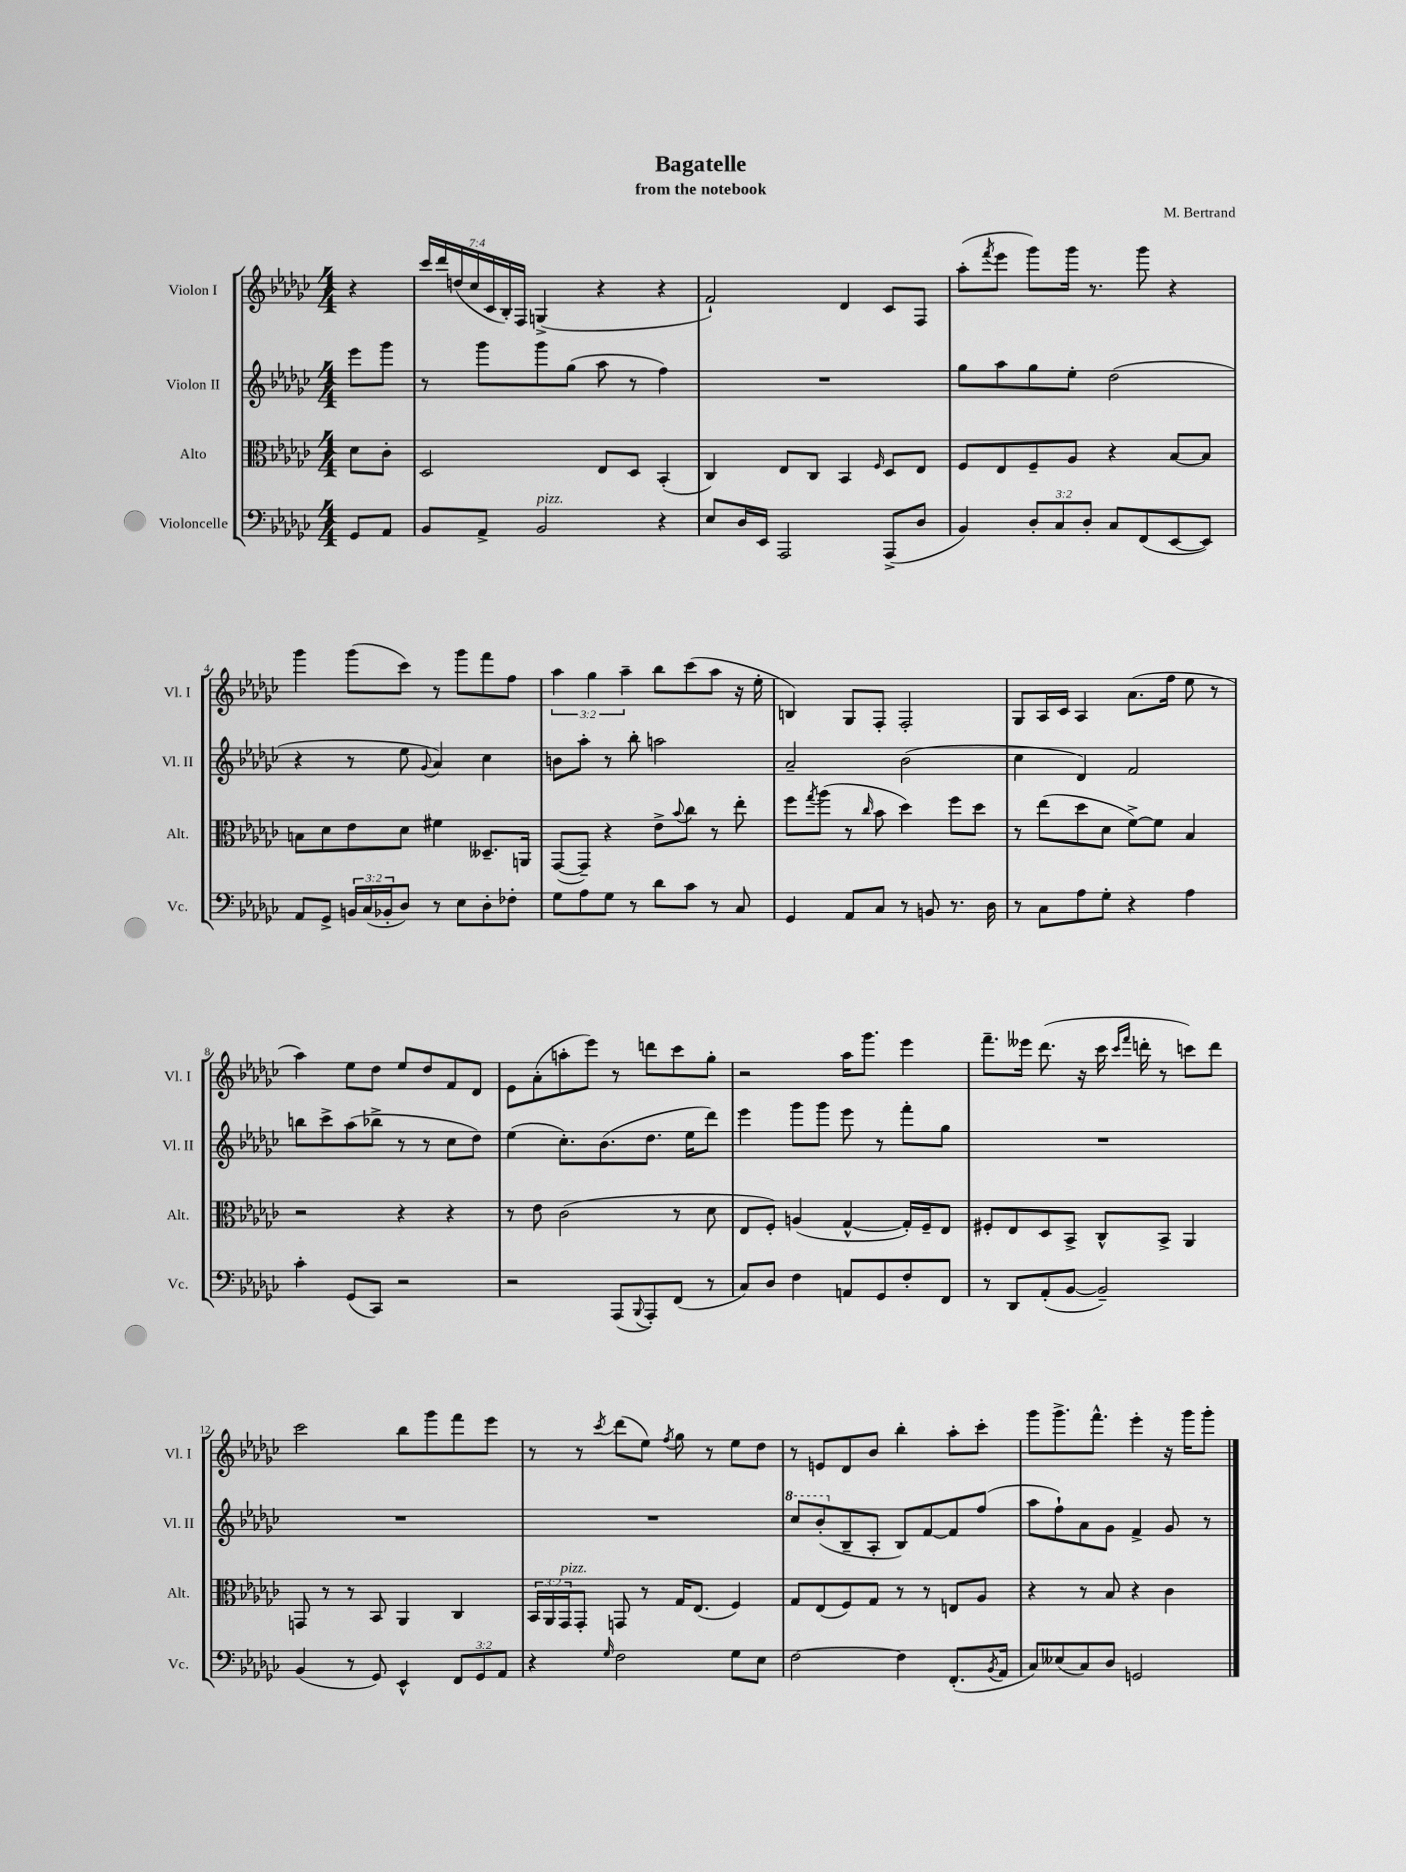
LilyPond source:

\header { title = "Bagatelle" composer = "M. Bertrand" subtitle = "from the notebook" }
<<
\new StaffGroup <<
\new Staff = "s0" \with { instrumentName = "Violon I" shortInstrumentName = "Vl. I" } {
    \clef treble \key ges \major \numericTimeSignature \time 4/4 \override Staff.TupletNumber.text = #tuplet-number::calc-fraction-text \partial 4
    r4 |
    \tuplet 7/4 { ces'''16 des'''16 d''16( ces''16 ces'16 bes16-.) f16 } g4->( r4 r4 |
    f'2-!) des'4 ces'8 f8 |
    aes''8-.( \acciaccatura { f'''8 } ees'''8 ges'''8) ges'''16 r8. ges'''8 r4 |
    ges'''4 ges'''8( ces'''8) r8 ges'''8 f'''8 f''8 |
    \tuplet 3/2 { aes''4 ges''4 aes''4-- } bes''8 ces'''8( aes''8 r16 ees''16-. |
    b4) ges8 f8-. f2-. |
    ges8 aes16 ces'16 aes4 aes'8.( f''16 ees''8 r8 |
    aes''4) ees''8 des''8 ees''8 des''8 f'8 des'8 |
    ees'8 aes'8-.( a''8-. ees'''8) r8 d'''8 ces'''8 ges''8-. |
    r2 aes''16 ges'''8. ees'''4 |
    f'''8.-- eeses'''16 des'''8.( r16 ces'''16 \grace { ces'''16 f'''16 } d'''16-. r8 c'''8) d'''8 |
    ces'''2 bes''8 ges'''8 f'''8 ees'''8 |
    r8 r8 \acciaccatura { ces'''8 } des'''8( ees''8) \acciaccatura { f''8 } ges''8 r8 ees''8 des''8 |
    r8 e'8 des'8 bes'8 bes''4-. aes''8-. ces'''8-. |
    ges'''8 ges'''8.-> f'''8.-^ ees'''4-. r16 ges'''16 ges'''8-. \bar "|." |
}
\new Staff = "s1" \with { instrumentName = "Violon II" shortInstrumentName = "Vl. II" } {
    \clef treble \key ges \major \numericTimeSignature \time 4/4 \partial 4
    ees'''8 ges'''8 |
    r8 ges'''8 ges'''8 ges''8( aes''8 r8 f''4) |
    R1 |
    ges''8 aes''8 ges''8 ees''8-. des''2( |
    r4 r8 ees''8 \appoggiatura { ges'8 } aes'4) ces''4 |
    b'8 aes''8-. r8 bes''8-. a''2 |
    aes'2-- bes'2( |
    ces''4 des'4) f'2 |
    b''8 ces'''8-> aes''8( bes''8-> r8 r8 ces''8 des''8) |
    ees''4( ces''8.-.) bes'8.( des''8. ees''16 des'''8) |
    ees'''4 ges'''8 ges'''8 ees'''8 r8 f'''8-. ges''8 |
    R1 |
    R1 |
    R1 |
    \ottava #1 ces'''8 bes''8-.( \ottava #0 bes8-- aes8-. bes8) f'8~ f'8 f''8( |
    aes''8 f''8-!) aes'8 ges'8 f'4-> ges'8 r8 \bar "|." |
}
\new Staff = "s2" \with { instrumentName = "Alto" shortInstrumentName = "Alt." } {
    \clef alto \key ges \major \numericTimeSignature \time 4/4 \override Staff.TupletNumber.text = #tuplet-number::calc-fraction-text \partial 4
    des'8 ces'8-. |
    des2 ees8 des8 bes,4-.( |
    ces4) ees8 ces8 bes,4 \grace { f16 } des8 ees8 |
    f8 ees8 f8-- aes8 r4 bes8~ bes8 |
    b8 des'8 ees'8 des'8 fis'4 deses8.-- a,16 |
    ges,8~( ges,8--) r4 ees'8-> \appoggiatura { bes'8 } ces''8 r8 ees''8-. |
    f''8 \acciaccatura { ges''8 } aes''8( r8 \grace { ces''16 } bes'8 des''4) f''8 des''8 |
    r8 ees''8( des''8 des'8 f'8~->) f'8 bes4 |
    r2 r4 r4 |
    r8 ees'8 ces'2( r8 des'8 |
    ees8 f8-.) a4( ges4~-^ ges16-.) f16-- ees8 |
    fis8-. ees8 des8 bes,8-> ces8-^ bes,8-> aes,4 |
    g,8 r8 r8 bes,8 aes,4 ces4 |
    \tuplet 3/2 { bes,16 aes,16 ges,16^\markup { \italic "pizz." } } ges,8-. g,8 r8 ges16 ees8.( f4) |
    ges8 ees8( f8) ges8 r8 r8 e8 aes8 |
    r4 r8 bes8 r4 ces'4 \bar "|." |
}
\new Staff = "s3" \with { instrumentName = "Violoncelle" shortInstrumentName = "Vc." } {
    \clef bass \key ges \major \numericTimeSignature \time 4/4 \override Staff.TupletNumber.text = #tuplet-number::calc-fraction-text \partial 4
    ges,8 aes,8 |
    bes,8 aes,8-> bes,2^\markup { \italic "pizz." } r4 |
    ees8 des16 ees,16 aes,,2 aes,,8->( des8 |
    bes,4) \tuplet 3/2 { des8-. ces8 des8-. } ces8 f,8( ees,8~ ees,8) |
    aes,8 ges,8-> \tuplet 3/2 { b,16 ces16( bes,16-. } des8) r8 ees8 des8-. fes8-. |
    ges8 aes8 ges8 r8 des'8 ces'8 r8 ces8 |
    ges,4 aes,8 ces8 r8 b,8 r8. des16 |
    r8 ces8 aes8 ges8-. r4 aes4 |
    ces'4-. ges,8( ces,8) r2 |
    r2 aes,,8( \appoggiatura { bes,,8 } aes,,8-.) f,8( r8 |
    ces8) des8 f4 a,8 ges,8 f8-. f,8 |
    r8 des,8 aes,8-.( bes,8~ bes,2--) |
    bes,4( r8 ges,8) ees,4-^ \tuplet 3/2 { f,8 ges,8 aes,8 } |
    r4 \grace { ges16 } f2 ges8 ees8 |
    f2~ f4 f,8.-.( \acciaccatura { bes,8 } aes,16 |
    ces8) eeses8( ces8) des8 g,2 \bar "|." |
}
>>
>>
